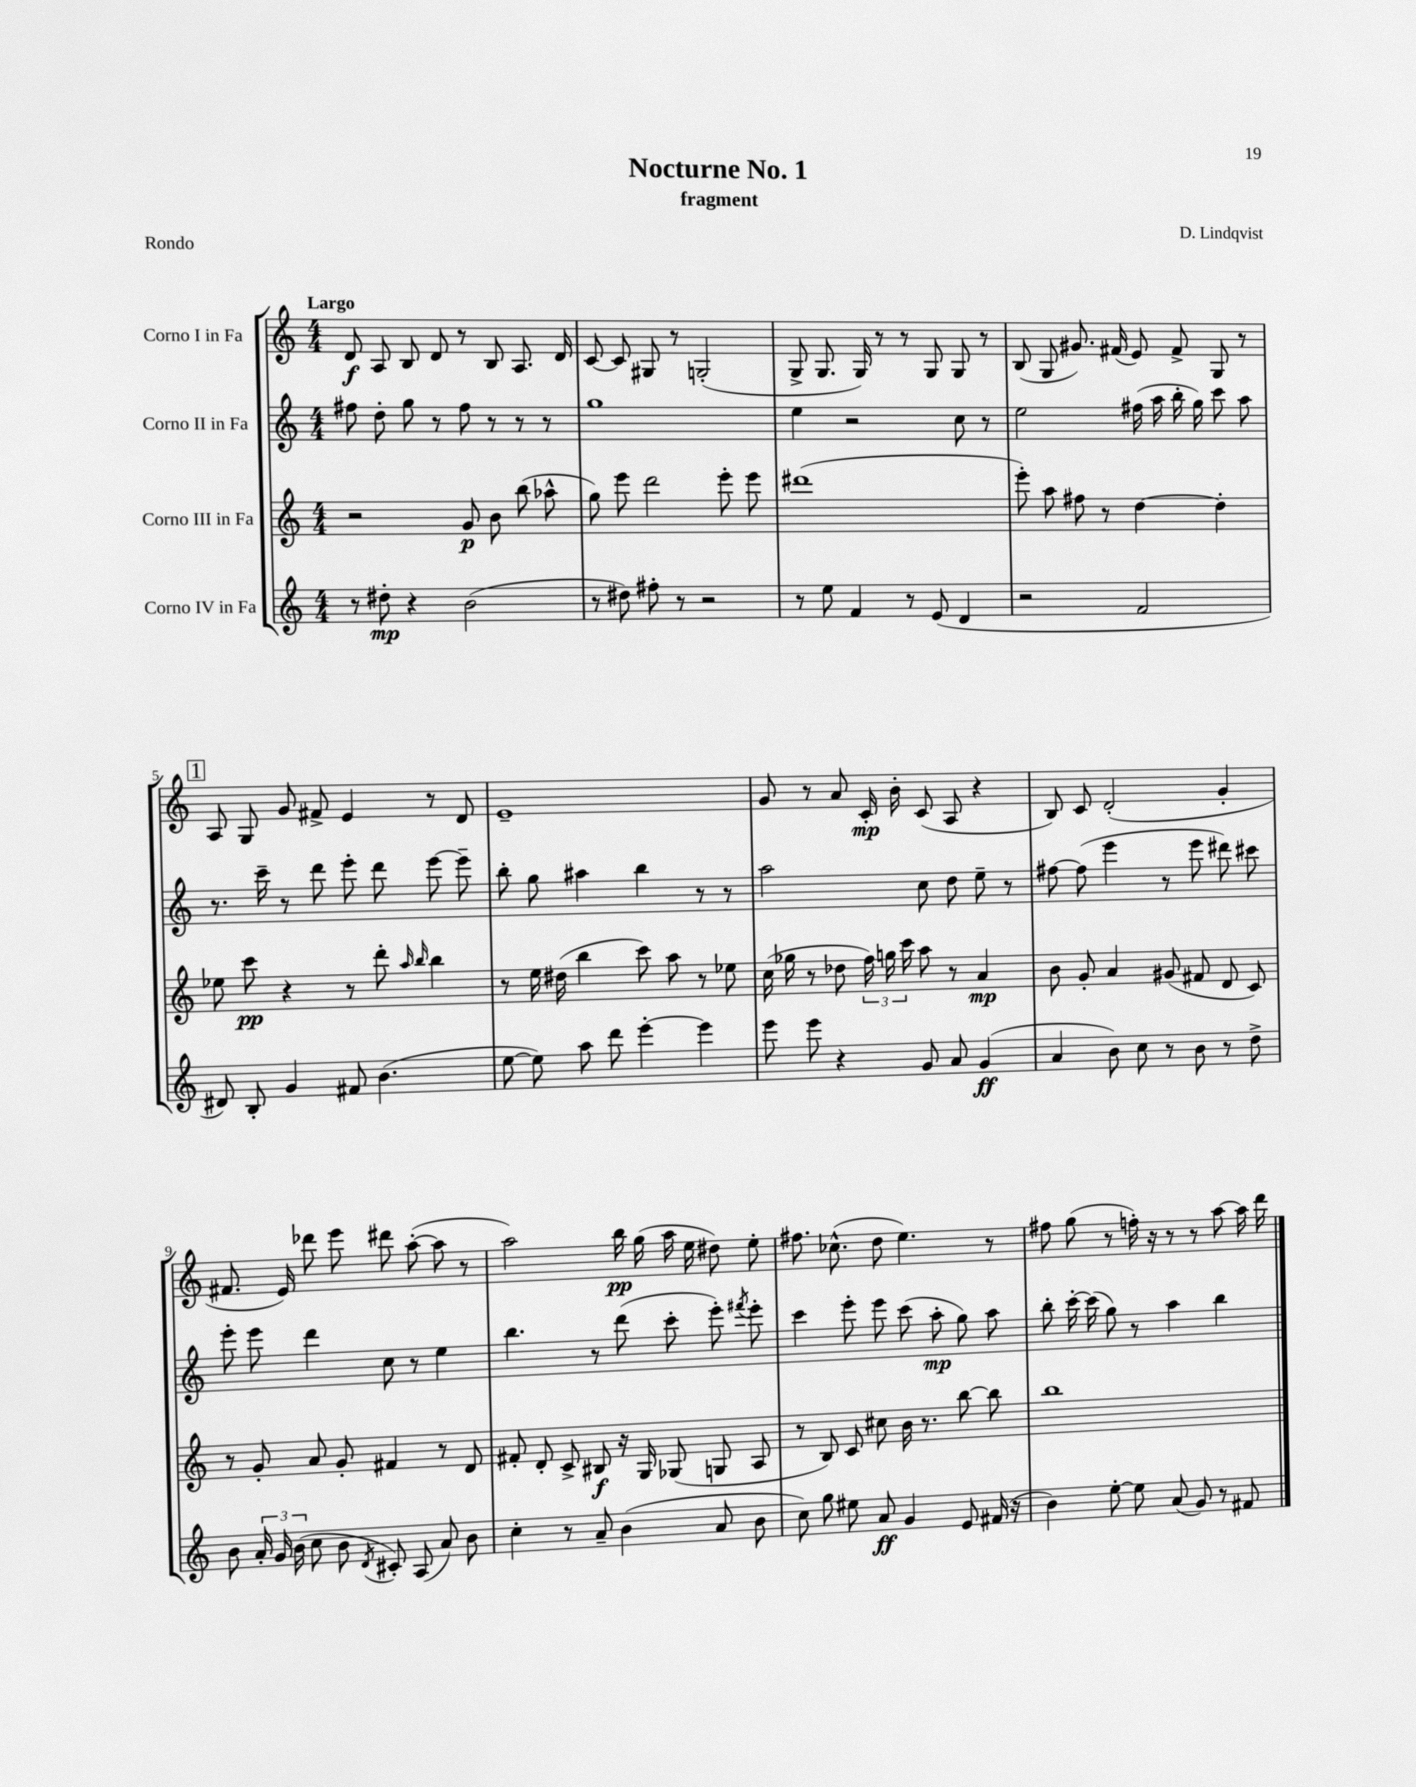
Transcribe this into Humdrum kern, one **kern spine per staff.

**kern	**kern	**kern	**kern
*staff4	*staff3	*staff2	*staff1
*clefG2	*clefG2	*clefG2	*clefG2
*k[]	*k[]	*k[]	*k[]
*M4/4	*M4/4	*M4/4	*M4/4
8r	2r	8ff#\	8d/
8dd#'\	.	8dd'\	8A/
4r	.	8gg\	8B/
.	.	8r	8d/
(2b\	8g/	8ff#\	8r
.	8b\	8r	8B/
.	(8bb\	8r	8.A/
.	8aa-^^\	8r	.
.	.	.	16d/
=	=	=	=
8r	8gg\)	1gg	[8c/
8dd#\)	8eee\	.	8c/]
8ff#'\	2ddd\	.	8G#/
8r	.	.	8r
2r	.	.	(2G'/
.	8eee'\	.	.
.	8eee\	.	.
=	=	=	=
8r	(1ddd#	4ee\	8G^/
8ee\	.	.	8.G/
4f/	.	2r	.
.	.	.	16G/)
.	.	.	8r
8r	.	.	8r
(8e/	.	.	8G/
4d/	.	8cc\	8G/
.	.	8r	8r
=	=	=	=
2r	8eee'\)	2ee\	(8B/
.	8aa\	.	8G/
.	8ff#\	.	8.g#/)
.	8r	.	.
.	.	.	(16f#/
2f/	[4dd\	(16ff#\	8e/)
.	.	16aa\	.
.	.	16bb'\	8f#^/
.	.	16gg\)	.
.	4dd'\]	8ccc\	8G/
.	.	8aa\	8r
=	=	=	=
8d#/)	8ee-\	8.r	8A/
8B'/	8ccc\	.	8G/
.	.	16ccc~\	.
4g/	4r	8r	8g/
.	.	8ddd\	8f#^/
8f#/	8r	8eee'\	4e/
(4.b\	8ddd'\	8ddd\	.
.	16qqaa/	.	.
.	16qqbb/	.	.
.	4bb\	[8eee\	8r
.	.	8eee~\]	8d/
=	=	=	=
[8ee\	8r	8bb'\	1e~
8ee\])	16ee\	8gg\	.
.	(16dd#\	.	.
8aa\	4bb\	4aa#\	.
8ddd\	.	.	.
[4eee'\	8ccc\)	4bb\	.
.	8aa\	.	.
4eee\]	8r	8r	.
.	8ee-\	8r	.
=	=	=	=
8eee\	(16cc\	2aa\	8g/
.	16gg-\	.	.
8eee\	8r	.	8r
4r	8dd-\	.	8a/
.	24ff\)	.	16c'/
.	24gg\	.	.
.	.	.	16b'\
.	24ccc\	.	.
8g/	8aa\	8cc\	(8c/
8a/	8r	8dd\	8A/
(4g/	4a/	8ee~\	4r
.	.	8r	.
=	=	=	=
4a/	8b\	[8ff#\	8B/)
.	8g'/	(8ff#\]	8c/
8b\)	4a/	4eee\	(2d'/
8cc\	.	.	.
8r	(8g#/	8r	.
8b\	8f#/	8eee\	.
8r	8d/	8ddd#\)	4g'/
8dd^\	8c/)	8ccc#\	.
=	=	=	=
8b\	8r	8eee'\	8.f#/
24a'/	8g'/	8eee\	.
24g/	.	.	.
.	.	.	16e/)
(24b\	.	.	.
8cc\	8a/	4ddd\	8ddd-\
8b\	8g'/	.	8eee\
8qd/	.	.	.
8c#'/)	4f#/	8cc\	8ddd#\
(8A/	.	8r	([8aa'\
8a/)	8r	4ee\	8aa\]
8b\	8d/	.	8r
=	=	=	=
4cc'\	8f#'/	4.bb\	2aa\)
.	8d'/	.	.
8r	8c^/	.	.
8a~/	8B#/	8r	.
(4b\	16r	(8ddd\	16bb\
.	16G/	.	(16gg\
.	(8G-/	8ccc'\	16aa\
.	.	.	16ee\
8a/	8G/	8eee'\)	8dd#\)
.	.	8qfff#/	.
8b\	8A/	8eee'\	8ee'\
=	=	=	=
8cc\)	8r	4ccc\	8.ff#\
8gg\	8B/)	.	.
.	.	.	(8.cc-^^\
8ee#\	8c/	8eee'\	.
8a/	8cc#\	8eee\	8dd\
4g/	16b\	(8ccc\	4.ee\)
.	8.r	.	.
.	.	8aa'\	.
8e/	[8bb\	8gg\)	.
(16f#/	8bb\]	8aa\	8r
16r	.	.	.
=	=	=	=
4b\)	1bb	8bb'\	8ff#\
.	.	[16ccc'\	(8gg\
.	.	(16ccc\]	.
[8ee'\	.	8gg\)	8r
8ee\]	.	8r	16ff'\)
.	.	.	16r
(8a/	.	4aa\	8r
8g/)	.	.	8r
8r	.	4bb\	[8aa\
8f#/	.	.	16aa\]
.	.	.	16ddd\
==	==	==	==
*-	*-	*-	*-
